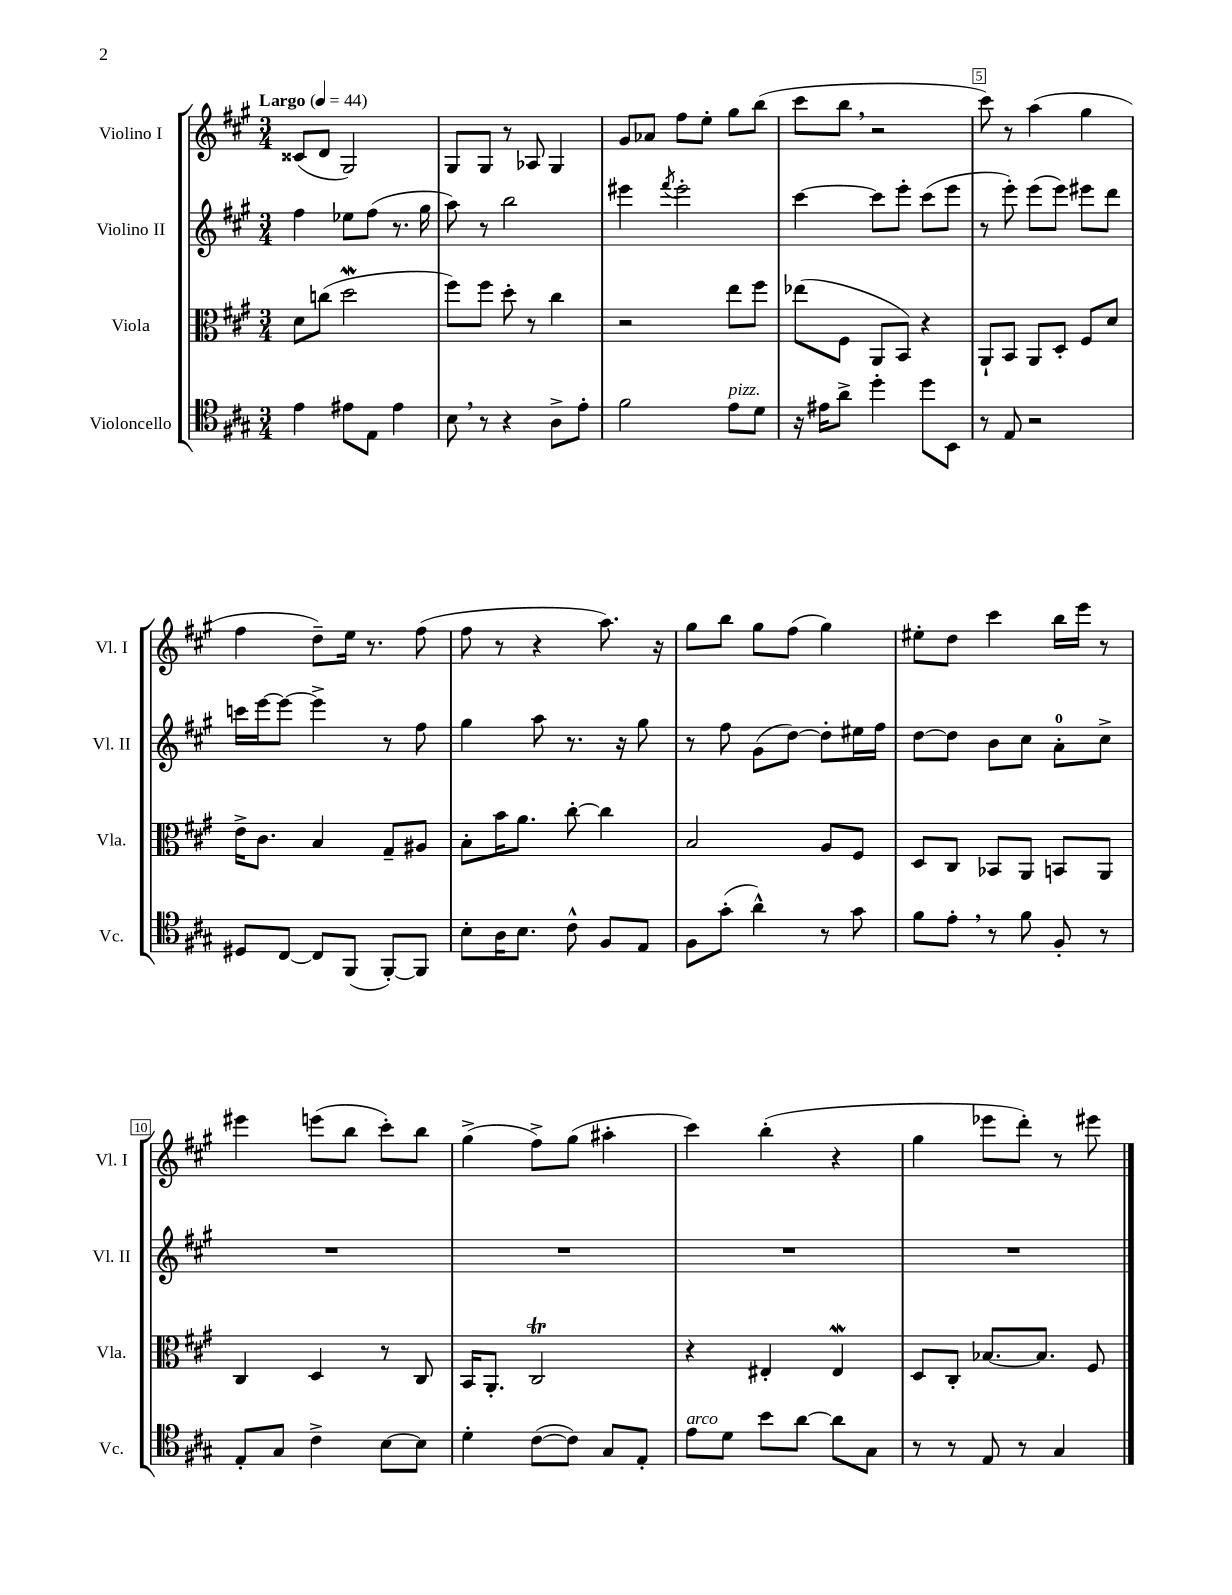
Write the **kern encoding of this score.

**kern	**kern	**kern	**kern
*staff4	*staff3	*staff2	*staff1
*clefC4	*clefC3	*clefG2	*clefG2
*k[f#c#g#]	*k[f#c#g#]	*k[f#c#g#]	*k[f#c#g#]
*M3/4	*M3/4	*M3/4	*M3/4
*MM44	*MM44	*MM44	*MM44
4e	8d	4ff#	(8c##
.	(8cc	.	8d
8e#	2dd	8ee-	2G#)
8E	.	(8ff#	.
4e#	.	8.r	.
.	.	16gg#	.
=	=	=	=
8B	8ff#)	8aa)	8G#
8r	8ff#	8r	8G#
4r	8dd'	2bb	8r
.	8r	.	8A-
8A^	4cc#	.	4G#
8e'	.	.	.
=	=	=	=
2f#	2r	4eee#	8g#
.	.	.	8a-
.	.	8qfff#	.
.	.	2eee#'	8ff#
.	.	.	8ee'
8e	8ee	.	8gg#
8d	8ff#	.	(8bb
=	=	=	=
16r	(8ee-	[4ccc#	8ccc#
16e#	.	.	.
8a^	8F#	.	8bb
4dd'	8AA	8ccc#]	2r
.	8BB)	8eee'	.
8dd	4r	(8ccc#	.
8BB	.	8eee	.
=	=	=	=
8r	8AA`	8r	8ccc#)
8E	8BB	8eee')	8r
2r	8AA	(8eee	(4aa
.	8D'	8eee)	.
.	8F#	8eee#	4gg#
.	8d	8ddd	.
=	=	=	=
8D#	16e^	16ccc	4ff#
.	8.c#	[16eee	.
[8C#	.	8eee_	.
8C#]	4B	4eee^]	8dd~)
(8FF#	.	.	16ee
.	.	.	8.r
[8FF#')	8G#~	8r	.
8FF#]	8A#	8ff#	(8ff#
=	=	=	=
8B'	8B'	4gg#	8ff#
16A	16b	.	8r
8.B	8.a	.	.
.	.	8aa	4r
8c#^^	[8cc#'	8.r	.
8F#	4cc#]	.	8.aa)
.	.	16r	.
8E	.	8gg#	.
.	.	.	16r
=	=	=	=
8F#	2B	8r	8gg#
(8g#'	.	8ff#	8bb
4a^^)	.	(8g#	8gg#
.	.	[8dd)	(8ff#
8r	8A	8dd']	4gg#)
8g#	8F#	16ee#	.
.	.	16ff#	.
=	=	=	=
8f#	8D	[8dd	8ee#'
8e'	8C#	8dd]	8dd
8r	8BB-	8b	4ccc#
8f#	8AA	8cc#	.
8F#'	8BB	8a'	16bb
.	.	.	16eee
8r	8AA	8cc#^	8r
=	=	=	=
8E'	4C#	2.r	4eee#
8G#	.	.	.
4c#^	4D	.	(8eee
.	.	.	8bb
[8B	8r	.	8ccc#')
8B]	8C#	.	8bb
=	=	=	=
4d'	16BB	2.r	(4gg#^
.	8.AA'	.	.
([8c#	2C#	.	8ff#^)
8c#])	.	.	(8gg#
8G#	.	.	4aa#'
8E'	.	.	.
=	=	=	=
8e	4r	2.r	4ccc#)
8d	.	.	.
8b	4E#'	.	(4bb'
[8a	.	.	.
8a]	4E#	.	4r
8G#	.	.	.
=	=	=	=
8r	8D	2.r	4gg#
8r	8C#'	.	.
8E	[8.B-	.	8eee-
8r	.	.	8ddd')
.	8.B-]	.	.
4G#	.	.	8r
.	8F#	.	8eee#
==	==	==	==
*-	*-	*-	*-
